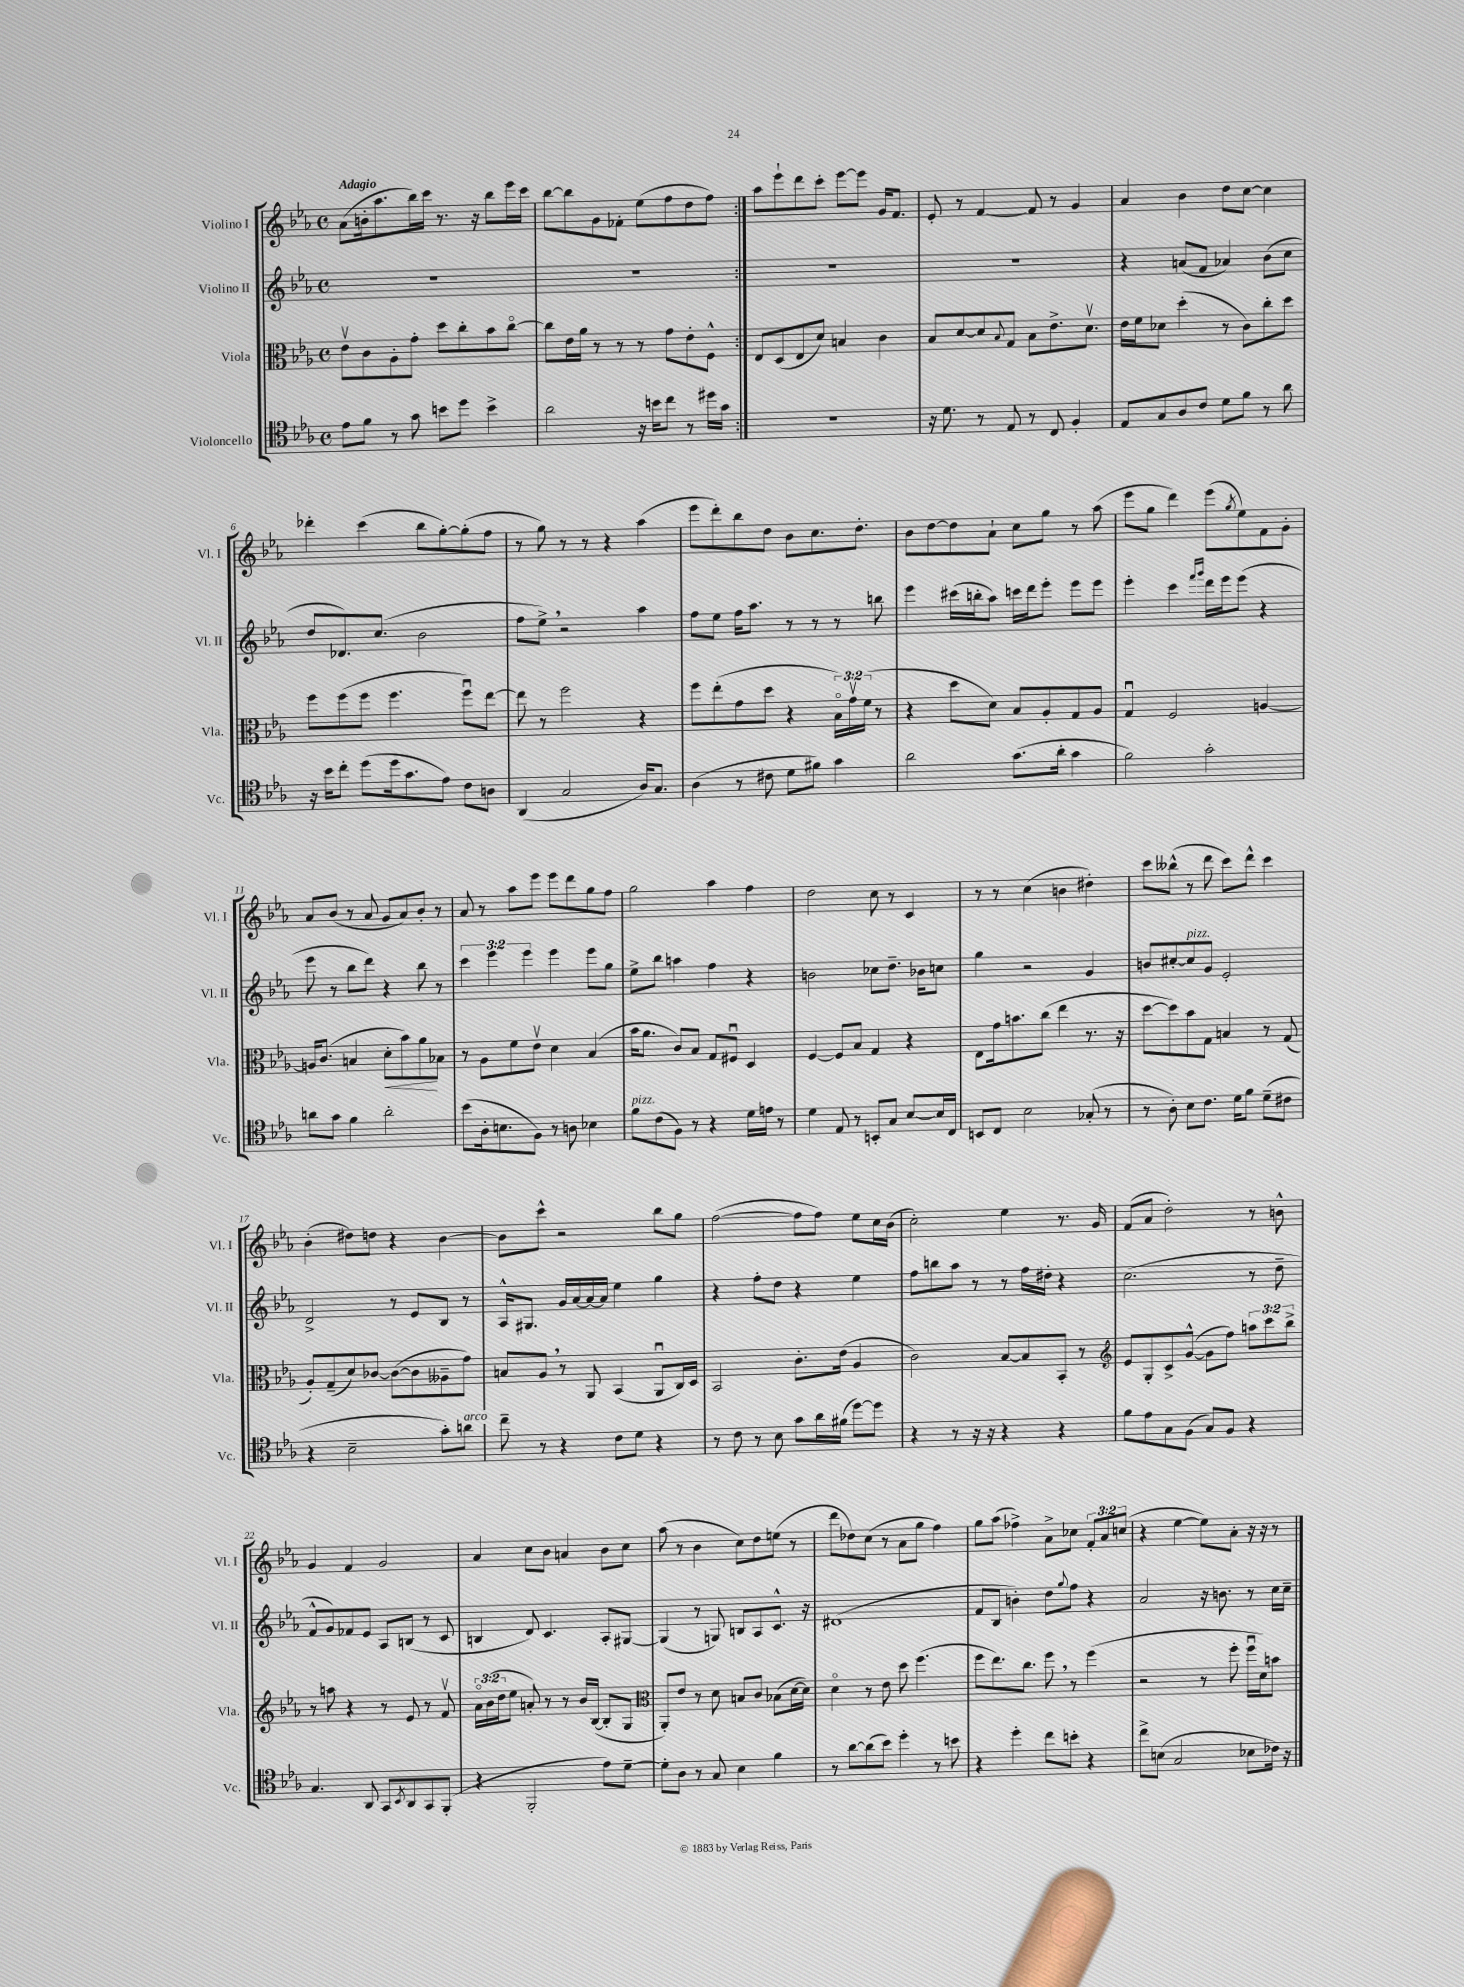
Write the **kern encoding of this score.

**kern	**kern	**kern	**kern
*staff4	*staff3	*staff2	*staff1
*clefC4	*clefC3	*clefG2	*clefG2
*k[b-e-a-]	*k[b-e-a-]	*k[b-e-a-]	*k[b-e-a-]
*M4/4	*M4/4	*M4/4	*M4/4
*met(c)	*met(c)	*met(c)	*met(c)
8e-	8e-v	1r	(8a-
8f	8c	.	16b'
.	.	.	8.aa-
8r	8A-'	.	.
8g	8g'	.	16bb-)
.	.	.	16ccc
8b	8dd	.	8.r
8dd	8cc'	.	.
.	.	.	16r
4b^	8b-	.	8bb-
.	[8cco	.	16eee-
.	.	.	16ccc
=	=	=	=
2a-	8cc]	1r	[8bb-
.	16e-	.	8bb-]
.	16a-	.	.
.	8r	.	8g
.	8r	.	8f-'
16r	8r	.	(8ee-
16b	.	.	.
8cc	8g	.	8ff
8r	8e-'	.	8dd
16dd#	8F^^	.	8ff)
16g	.	.	.
=:|!	=:|!	=:|!	=:|!
1r	8E-	1r	8aa-
.	(8D	.	8eee-`
.	8E-	.	8ddd
.	8d)	.	8ccc'
.	4B	.	[8eee-
.	.	.	8eee-]
.	4c	.	16g
.	.	.	8.f
=	=	=	=
16r	8B-	1r	8e-'
8.d	.	.	.
.	[8d	.	8r
8r	8d]	.	[4f
.	8qqB-	.	.
8E-	8G	.	.
8r	8B-	.	8f]
8C	8.e-^	.	8r
4F'	.	.	4g
.	8.dv	.	.
=	=	=	=
8E-	16e-	4r	4a-
.	16f	.	.
8G	8d-	.	.
8A-	(4dd'	(8a	4b-
8c	.	8f	.
8d	8r	4a-)	8dd
8f	8c)	.	[8cc
8r	8cc'	(8b-	4cc]
8a-	8dd	8cc	.
=	=	=	=
16r	8ff	8dd	4ddd-'
16b-	.	.	.
8cc'	(8ff	8.d-)	.
(8dd	8ff	.	(4ccc
.	.	(8.cc	.
16dd	4.ff	.	.
8.g	.	.	.
.	.	2b-	8bb-
8e-)	.	.	[8gg')
8c	8ffu)	.	(8gg']
8A	[8ee-	.	8ff
=	=	=	=
(4AA-	8ee-]	8ff	8r
.	8r	8ee-^)	8gg)
2G	2ff	2r	8r
.	.	.	8r
.	.	.	4r
16A-)	4r	4aa-	(4aa-
8.G	.	.	.
=	=	=	=
(4A-	8ff	8ff	8eee-
.	(8ee-'	8ee-	8ddd')
8r	8g	16ff	8bb-
.	.	8.aa-	.
8c#	8dd	.	8dd
8d	4r	8r	8b-
8f#)	.	8r	8.cc
4g	24B-o)	8r	.
.	24gv	.	.
.	.	.	8.dd'
.	(24f	.	.
.	8r	8bb	.
=	=	=	=
2a-	4r	4eee-	8b-
.	.	.	[8dd
.	8dd	(16ccc#	8dd]
.	.	16bb'	.
.	8d)	8aa-)	8a-`
(8.g	8B-	16ccc	8cc
.	.	16ddd	.
.	8A-'	8eee-'	8gg
16a-'	.	.	.
4g	8G	8eee-	8r
.	8A-	8eee-	(8aa-
=	=	=	=
2f)	4Gu	4eee-'	8eee-
.	.	.	8gg
.	2F	4ccc	4ddd)
.	.	16qqfff	.
.	.	16qqggg	.
2g'	.	16ddd	(8eee-
.	.	16eee-	.
.	.	.	8qgg
.	.	(8eee-	8ee-)
.	[4A	4r	8f
.	.	.	8g'
=	=	=	=
8a	16A]	8eee-	8a-
.	(8.c	.	.
8g	.	8r	(8b-
4f	4B	8bb-	8r
.	.	8ddd)	8a-
2a'	8d'	4r	8g
.	8b-)	.	8a-)
.	8a-	8bb-	8b-'
.	8B-	8r	8r
=	=	=	=
(8b-	8r	6ccc	8a-
16A-'	8A-	.	8r
.	.	6eee-	.
8.B	.	.	.
.	8f	.	8aa-
.	.	6eee-	.
8F)	8e-v	.	8eee-
8r	4d	4eee-	8eee-
8A	.	.	8ddd
4B-	(4B-	8eee-	8gg
.	.	8gg	8ff
=	=	=	=
8f	16b-	8ee-^	2gg
.	8.a-	.	.
(8c	.	8bb-	.
8F)	8c)	4aa	.
8r	8B-	.	.
4r	8G	4ff	4aa-
.	8F#u	.	.
16d	4D	4r	4ff
16e	.	.	.
8r	.	.	.
=	=	=	=
4d	[4F	2b	2dd
8E-	8F]	.	.
8r	8B-	.	.
8BB'	4G	8cc-	8cc
8G	.	8.dd~	8r
[8B-	4r	.	4c
.	.	16b-	.
16B-]	.	8cc	.
16C	.	.	.
=	=	=	=
8BB	8E-	4gg	8r
8C	16g	.	8r
.	8.b	.	.
2B-	.	2r	(4cc
.	(8cc	.	.
.	4ee-	.	4b
(8G-'	8.r	4g	4dd#')
8r	.	.	.
.	16r	.	.
=	=	=	=
8r	[8dd	8b	8ccc
8A-')	8dd])	[8cc#'	(8bb--^^
8B-	8b-	8cc#]	8r
8.c	8G	8g	8ddd
.	4B	2e-'	8ccc)
16d	.	.	.
8f	.	.	8ddd^^
(8d~	8r	.	4ccc
8c#	(8G	.	.
=	=	=	=
4r	8A-')	2d^	(4b-'
.	(8G~	.	.
2B-~	8d)	.	8dd#)
.	[8c-	.	8dd
.	(8c-_	8r	4r
.	8c-]	8e-	.
8g')	8A--~	8B-	[4b-
8a	8g)	8r	.
=	=	=	=
8cc~	8B	16A-^^	8b-]
.	.	8.G#	.
8r	8A-	.	8ccc^^
4r	8r	16g	2r
.	.	[16a-	.
.	8AA-	16a-_	.
.	.	16a-]	.
8c	(4BB-	4ee-	.
8d	.	.	.
4r	8AA-u	4gg	8bb-
.	16C)	.	8gg
.	16D	.	.
=	=	=	=
8r	2BB-	4r	([2ff
8c	.	.	.
8r	.	8ff'	.
8B-	.	8dd	.
8g	8.c'	4r	8ff]
16a-	.	.	8ff)
(16f#	(16e-	.	.
[8dd)	4A-	4ee-	8ee-
8dd]	.	.	16cc
.	.	.	(16b-
=	=	=	=
4r	2c)	8ff	2cc')
.	.	8bb	.
8r	.	8aa-	.
16r	.	8r	.
16r	.	.	.
4r	[8B-	8r	4ee-
.	8B-]	16ff	.
.	.	16dd#'	.
4r	8BB-'	4r	8.r
.	8r	.	.
.	.	.	16g
=	=	=	=
*	*clefG2	*	*
8f	8e-	(2.cc	(8f
8e-	8G'	.	8a-
8G	8c^	.	2dd')
(8F	([8g^^	.	.
8G)	8g]	.	.
8F	8ff)	.	.
4r	12aa	8r	8r
.	12ccc	.	.
.	.	8dd~	8b^^
.	12bb-^	.	.
=	=	=	=
4.G	8r	8f^^	4g
.	8aa	8g)	.
.	4r	8f-	4f
8AA-	.	8e-	.
8GG	8r	8A-	2g
8qBB-	.	.	.
8AA-	8e-	(8B	.
8GG	8r	8r	.
(8FF'	8fv	8c	.
=	=	=	=
4r	24a-o	4B	4a-
.	(24b-	.	.
.	24dd	.	.
.	8ee-	.	.
2FF'	8a')	8d)	8cc
.	8r	4.c	8b-
.	8r	.	4a
.	16b-	.	.
.	([16B-	.	.
8e-)	8B-']	8A-'	8b-
[8d~	8G	[8G#	8cc
=	=	=	=
*	*clefC3	*	*
8d']	8AA-')	(4G#]	(8aa-
8A-	8e-	.	8r
8r	8r	8r	4b-
8G	8d	8G)	.
4B-	8B	8B	8cc)
.	8c	8A-	8dd
4f	(8B-	8.c^^	(8ee
.	[16d	.	8r
.	16d])	16r	.
=	=	=	=
8r	4do	(1d#	8ddd
[8a-	.	.	8dd-)
(8a-]	8r	.	(8cc
8b-)	8e-	.	8r
4dd'	8dd	.	8a-
.	(4.ff	.	8gg
8r	.	.	4ff)
8b	.	.	.
=	=	=	=
4r	8ff	8f	8gg
.	8.ee-)	8B-	(8aa-
4dd'	.	4b')	4ff-^)
.	8.cc	.	.
8cc	8ff	8dd	8a-^
.	.	8qqgg	.
8b'	8r	8ff	8cc-
4r	(4ff	4r	12f'
.	.	.	12a-
.	.	.	(12cc
=	=	=	=
8cc^	2r	2a-	4r
(8B	.	.	.
2G	.	.	[4ee-
.	8r	16r	8ee-])
.	.	8.b	.
.	8ff'	.	8a-'
8B-	16ffu	8r	16r
.	16d)	.	16r
16c-)	8b	16cc	8r
16r	.	16cc~	.
==	==	==	==
*-	*-	*-	*-
